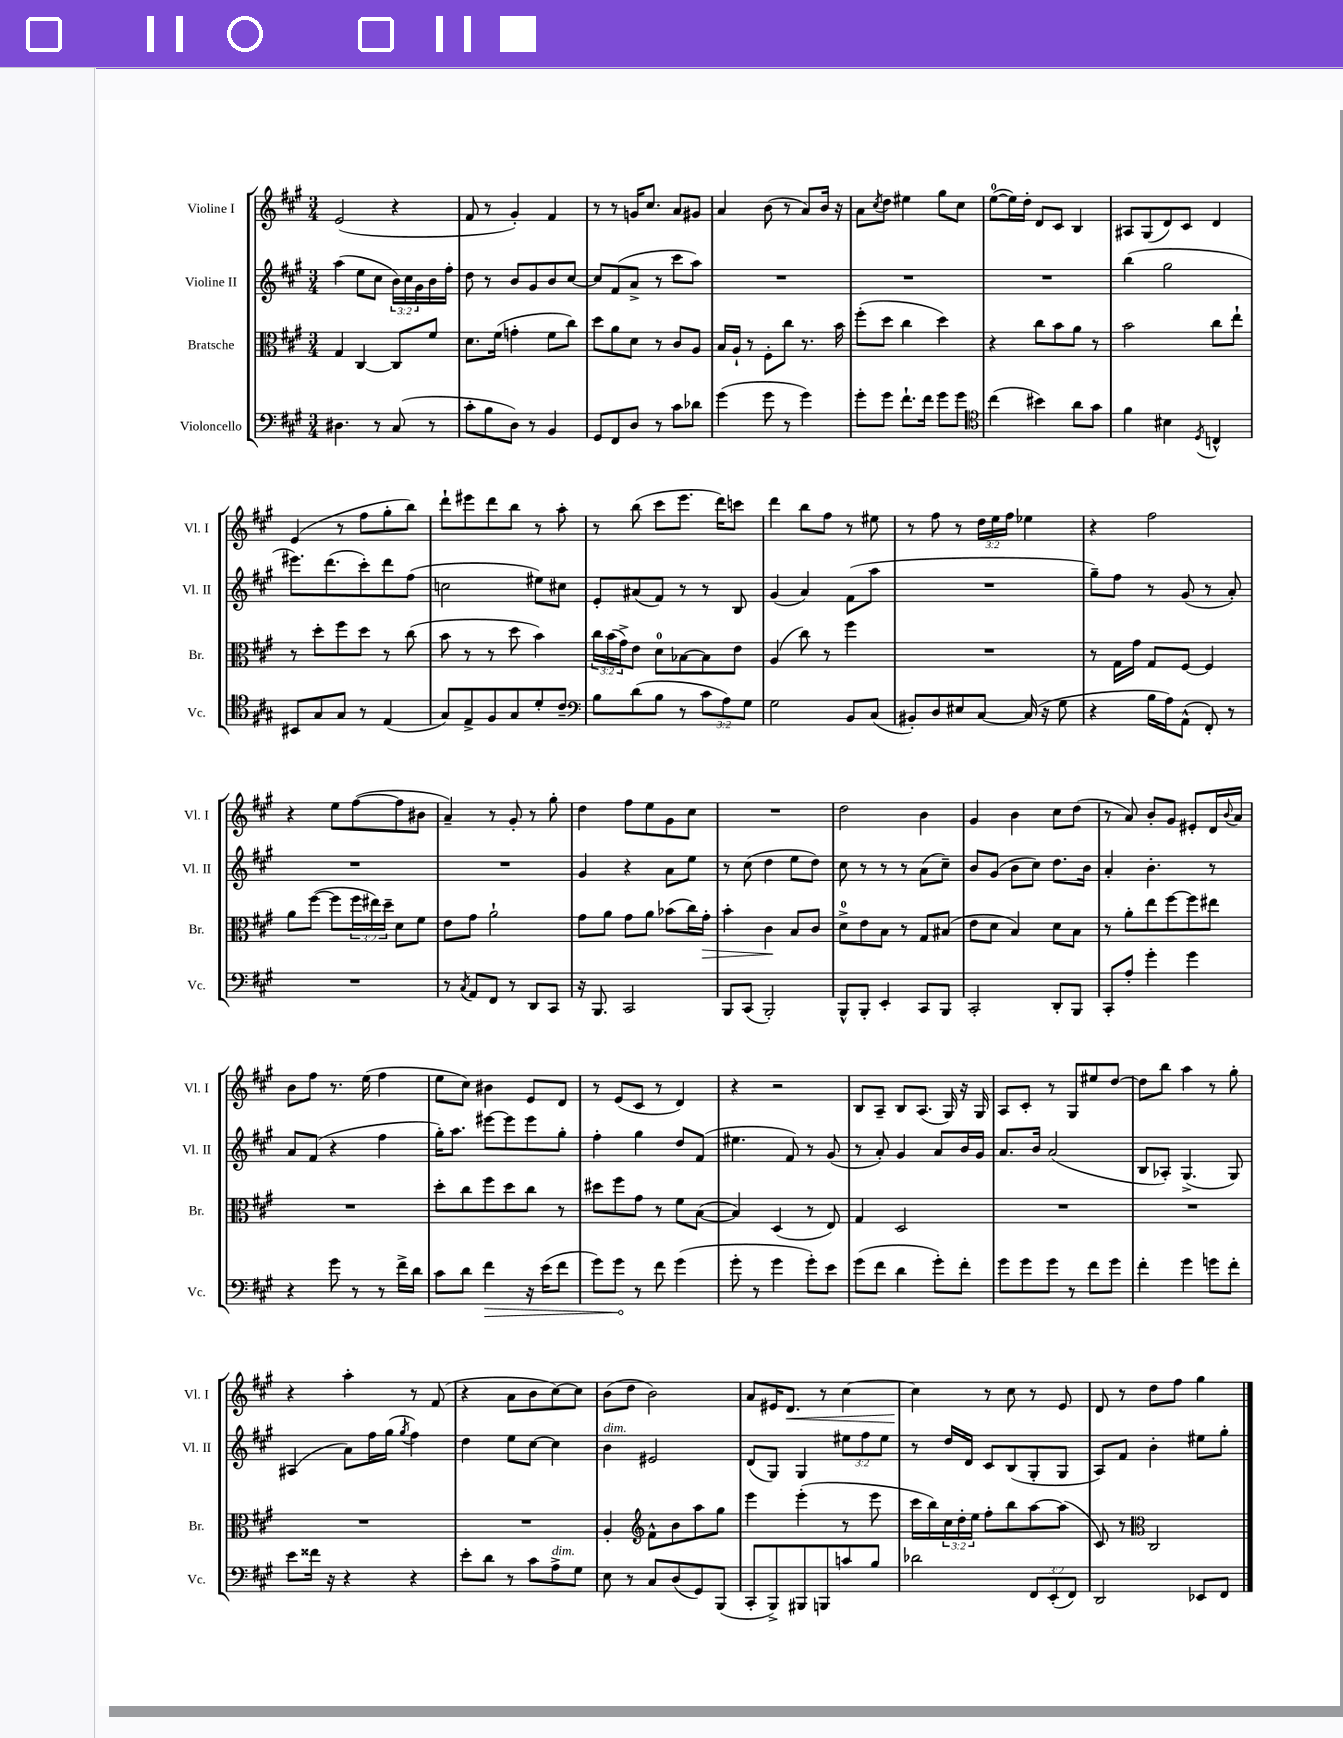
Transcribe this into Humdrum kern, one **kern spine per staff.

**kern	**dynam	**kern	**dynam	**kern	**kern	**dynam
*part4	*part4	*part3	*part3	*part2	*part1	*part1
*staff4	*staff4	*staff3	*staff3	*staff2	*staff1	*staff1
*I"Violoncello	*	*I"Bratsche	*	*I"Violine II	*I"Violine I	*
*I'Vc.	*	*I'Br.	*	*I'Vl. II	*I'Vl. I	*
*clefF4	*	*clefC3	*	*clefG2	*clefG2	*
*k[f#c#g#]	*	*k[f#c#g#]	*	*k[f#c#g#]	*k[f#c#g#]	*
*M3/4	*	*M3/4	*	*M3/4	*M3/4	*
=1	=1	=1	=1	=1	=1	=1
4.D#X\	.	4G#/	.	(4aa\	(2e/	.
.	.	[4C#/	.	8ee\L	.	.
8r	.	.	.	8cc#\J	.	.
(8C#/	.	8C#/L]	.	24b\LL)	4r	.
.	.	.	.	24cc#\	.	.
.	.	.	.	24g#\	.	.
8r	.	8f#/J	.	16b\	.	.
.	.	.	.	16ff#'\JJ	.	.
=2	=2	=2	=2	=2	=2	=2
8c#'\L	.	8.d\L	.	8dd\	8f#/	.
8B\	.	.	.	8r	8r	.
.	.	(16f#\Jk	.	.	.	.
8D\J)	.	4gn'\	.	8b/L	4g#'/)	.
8r	.	.	.	8g#/	.	.
4BB/	.	8f#\L	.	8b/	4f#/	.
.	.	8cc#\J)	.	[8cc#/J	.	.
=3	=3	=3	=3	=3	=3	=3
8GG#/L	.	8dd\L	.	8cc#/L]	8r	.
8FF#/	.	8a\	.	(8f#/	8r	.
8D/J	.	8d\J	.	8a^/J	16gn/KL	.
.	.	.	.	.	8.cc#/J	.
8r	.	8r	.	8r	.	.
8c#\L	.	8c#/L	.	8ccc#\L	8a/L	.
8d-X\J	.	8A/J	.	8aa\J)	8g#X/J	.
=4	=4	=4	=4	=4	=4	=4
(4g#\	.	16B/LL	.	2.r	4a/	.
.	.	16A`/JJ	.	.	.	.
.	.	8r	.	.	.	.
8g#\	.	8F#'\L	.	.	(8b\	.
8r	.	8cc#\J	.	.	8r	.
4g#\)	.	8.r	.	.	8a/L)	.
.	.	.	.	.	16b/Jk	.
.	.	16b\	.	.	16r	.
=5	=5	=5	=5	=5	=5	=5
8g#'\L	.	(8ff#'\L	.	2.r	8a\L	.
.	.	.	.	.	8qcc#/	.
8g#\J	.	8dd\J	.	.	8dd\J	.
8.f#`\L	.	4cc#\	.	.	4ee#X\	.
16f#\Jk	.	.	.	.	.	.
8g#\L	.	4dd\)	.	.	8gg#\L	.
8g#\J	.	.	.	.	8cc#\J	.
=6	=6	=6	=6	=6	=6	=6
*clefC4	*	*	*	*	*	*
(4cc#\	.	4r	.	2.r	([8ee\L	.
.	.	.	.	.	16ee\L])	.
.	.	.	.	.	16dd'\JJ	.
4b#X\)	.	8cc#\L	.	.	8d/L	.
.	.	8b\	.	.	8c#/J	.
8a\L	.	8a\J	.	.	4B/	.
8g#\J	.	8r	.	.	.	.
=7	=7	=7	=7	=7	=7	=7
4f#\	.	2b\	.	(4bb\	8A#X/L	.
.	.	.	.	.	(8G#/	.
4B#X\	.	.	.	2gg#\	8d/)	.
.	.	.	.	.	8c#/J	.
8qD/	.	.	.	.	.	.
4Cn^^/	.	8cc#\L	.	.	4d/	.
.	.	8ee`\J	.	.	.	.
!!LO:LB:g=z
=8	=8	=8	=8	=8	=8	=8
8BB#X/L	.	8r	.	8.eee#X\L)	(4e/	.
8G#/	.	8dd'\L	.	.	.	.
.	.	.	.	(8.ddd\	.	.
8G#/J	.	8ff#\	.	.	8r	.
8r	.	8dd\J	.	8ccc#'\)	8ff#\L	.
(4E/	.	8r	.	8ddd\	8gg#'\	.
.	.	(8cc#\	.	(8ff#\J	8bb\J)	.
=9	=9	=9	=9	=9	=9	=9
8G#/L)	.	8b\	.	2ccn\	8ddd`\L	.
8E^/	.	8r	.	.	8eee#X\	.
8F#/	.	8r	.	.	8ddd\	.
8G#/	.	8dd\	.	.	8bb\J	.
8d'/	.	4b\)	.	8ee#X\L)	8r	.
8c#~/J	.	.	.	8cc#X\J	8aa'\	.
=10	=10	=10	=10	=10	=10	=10
*clefF4	*	*	*	*	*	*
8B\L	.	24cc#\LL	.	8e'/L	8r	.
.	.	(24b\	.	.	.	.
.	.	24g#^\J)	.	.	.	.
(8d\	.	8e\J	.	(8a#X/	(8bb\	.
8B\J	.	8d\L	.	8f#/J)	8ccc#\L	.
8r	.	[8B-X\	.	8r	8.eee\J	.
12c#\L	.	8B-\]	.	8r	.	.
.	.	.	.	.	16ddd\KL)	.
12A\)	.	.	.	.	.	.
.	.	8e\J	.	8B/	8cccn\J	.
12G#\J	.	.	.	.	.	.
=11	=11	=11	=11	=11	=11	=11
2G#\	.	(4A/	.	(4g#/	4ddd\	.
.	.	8cc#\)	.	4a/)	8bb\L	.
.	.	8r	.	.	8ff#\J	.
8BB/L	.	4ff#\	.	(8f#\L	8r	.
(8C#/J	.	.	.	8aa\J	8ee#X\	.
=12	=12	=12	=12	=12	=12	=12
8BB#X'/L)	.	2.r	.	2.r	8r	.
8D/	.	.	.	.	8ff#\	.
8E#X/	.	.	.	.	8r	.
[8C#/J	.	.	.	.	24dd\LL	.
.	.	.	.	.	24ee\	.
.	.	.	.	.	24ff#\JJ	.
(16C#/]	.	.	.	.	4ee-X\	.
16r	.	.	.	.	.	.
8G#\	.	.	.	.	.	.
=13	=13	=13	=13	=13	=13	=13
4r	.	8r	.	8gg#~\L)	4r	.
.	.	16G#\LL	.	8ff#\J	.	.
.	.	16g#\JJ	.	.	.	.
16B\LL	.	8G#/L	.	8r	2ff#\	.
16A\J)	.	.	.	.	.	.
(8AA^^\J	.	[8F#/J	.	(8g#/	.	.
8FF#'/)	.	4F#/]	.	8r	.	.
8r	.	.	.	8a'/)	.	.
!!LO:LB:g=z
=14	=14	=14	=14	=14	=14	=14
2.r	.	8a\L	.	2.r	4r	.
.	.	([8ff#\J	.	.	.	.
.	.	8ff#\L]	.	.	8ee\L	.
.	.	24ff#\L	.	.	([8ff#\	.
.	.	24ee#X\)	.	.	.	.
.	.	24dd~\JJ	.	.	.	.
.	.	8d\L	.	.	8ff#\]	.
.	.	8f#\J	.	.	8b#X\J	.
=15	=15	=15	=15	=15	=15	=15
8r	.	8e\L	.	2.r	4a~/)	.
8qC#/	.	.	.	.	.	.
8AA/L	.	8g#\J	.	.	.	.
8FF#/J	.	2a`\	.	.	8r	.
8r	.	.	.	.	8g#'/	.
8DD/L	.	.	.	.	8r	.
8CC#/J	.	.	.	.	8gg#'\	.
=16	=16	=16	=16	=16	=16	=16
16r	.	8g#\L	.	4g#/	4dd\	.
8.BBB/	.	.	.	.	.	.
.	.	8a\J	.	.	.	.
2CC#/	.	8g#\L	.	4r	8ff#\L	.
.	.	8a\J	.	.	8ee\	.
.	.	(8b-X\L	.	8a\L	8g#\	.
.	.	16cc#\L)	.	8ee\J	8cc#\J	.
!	!	!	!LO:HP:b	!	!	!
.	.	16g#'\JJ	>	.	.	.
=17	=17	=17	=17	=17	=17	=17
8BBB/L	.	4b'\	.	8r	2.r	.
(8CC#/J	.	.	.	(8cc#\	.	.
2BBB'/)	.	4c#\	.	4dd\	.	.
.	.	8B/L	]	8ee\L	.	.
.	.	8c#/J	.	8dd\J)	.	.
=18	=18	=18	=18	=18	=18	=18
8BBB^^/L	.	8d^\L	.	8cc#\	2dd\	.
8BBB'/J	.	8e\	.	8r	.	.
4EE'/	.	8B\J	.	8r	.	.
.	.	8r	.	8r	.	.
8CC#/L	.	8G#/L	.	(8a\L	4b\	.
8BBB/J	.	(8B#X/J	.	8cc#~\J)	.	.
=19	=19	=19	=19	=19	=19	=19
2CC#'/	.	8e\L	.	8b/L	4g#/	.
.	.	8d\J	.	(8g#/J	.	.
.	.	4B/)	.	8b\L	4b\	.
.	.	.	.	8cc#\J)	.	.
8DD'/L	.	8d\L	.	8.dd\L	8cc#\L	.
8BBB/J	.	8B\J	.	.	(8dd\J	.
.	.	.	.	16b\Jk	.	.
=20	=20	=20	=20	=20	=20	=20
8CC#'/L	.	8r	.	4a'/	8r	.
8A'/J	.	8a'\L	.	.	8a/)	.
4g#'\	.	8ee\	.	4.b'\	8b'/L	.
.	.	[8ff#\	.	.	8g#/J	.
4g#\	.	8ff#\]	.	.	8e#X'/L	.
.	.	8ee#X\J	.	8r	16d/L	.
.	.	.	.	.	8qqb/	.
.	.	.	.	.	16a/JJ	.
!!LO:LB:g=z
=21	=21	=21	=21	=21	=21	=21
4r	.	2.r	.	8a/L	8b\L	.
.	.	.	.	(8f#/J	8ff#\J	.
8g#\	.	.	.	4r	8.r	.
8r	.	.	.	.	.	.
.	.	.	.	.	(16ee\	.
8r	.	.	.	4ff#\	4ff#\	.
16f#^\LL	.	.	.	.	.	.
16d\JJ	.	.	.	.	.	.
=22	=22	=22	=22	=22	=22	=22
8c#\L	.	8dd'\L	.	16gg#'\KL)	8ee\L	.
.	.	.	.	8.aa\J	.	.
8d\J	.	8cc#\	.	.	8cc#\J)	.
!	!LO:HP:b	!	!	!	!	!
4f#\	>	8ff#\	.	[8eee#X\L	4b#X\	.
.	.	8dd\	.	8eee#\]	.	.
16r	.	8cc#\J	.	8eee#\	8e/L	.
(16e\KL	.	.	.	.	.	.
8f#\J	.	8r	.	8gg#'\J	8d/J	.
=23	=23	=23	=23	=23	=23	=23
8g#\L)	.	8dd#X\L	.	4ff#'\	8r	.
8g#\J	.	8ff#\	.	.	(8e/L	.
8r	]	8g#\J	.	4gg#\	8c#/J	.
8f#\	.	8r	.	.	8r	.
(4g#\	.	8f#\L	.	8dd/L	4d/)	.
.	.	([8B\J	.	(8f#/J	.	.
=24	=24	=24	=24	=24	=24	=24
8g#'\	.	4B/])	.	4.ee#X\	4r	.
8r	.	.	.	.	.	.
4g#\	.	(4D/	.	.	2r	.
.	.	.	.	8f#/)	.	.
8g#'\L)	.	8r	.	8r	.	.
8e\J	.	8E/)	.	(8g#/	.	.
=25	=25	=25	=25	=25	=25	=25
(8g#\L	.	4G#/	.	8r	8B/L	.
8f#\J	.	.	.	8a'/)	8A~/J	.
4d\	.	2D/	.	4g#/	8B/L	.
.	.	.	.	.	(8.A/J	.
8g#'\L)	.	.	.	8a/L	.	.
.	.	.	.	.	16G#/)	.
8f#'\J	.	.	.	16b/L	16r	.
.	.	.	.	16g#/JJ	16G#/	.
=26	=26	=26	=26	=26	=26	=26
8g#\L	.	2.r	.	8.a/L	8A/L	.
8g#\	.	.	.	.	8c#'/J	.
.	.	.	.	16b/Jk	.	.
8g#\J	.	.	.	(2a/	8r	.
8r	.	.	.	.	8G#/L	.
8f#\L	.	.	.	.	8ee#X/	.
8g#\J	.	.	.	.	[8dd/J	.
=27	=27	=27	=27	=27	=27	=27
4f#'\	.	2.r	.	8B/L	8dd\L]	.
.	.	.	.	8A-X'/J)	8bb\J	.
4g#\	.	.	.	(4.G#^/	4aa\	.
8gn\L	.	.	.	.	8r	.
8f#'\J	.	.	.	8G#/)	8gg#'\	.
!!LO:LB:g=z
=28	=28	=28	=28	=28	=28	=28
8e\L	.	2.r	.	(4A#X/	4r	.
16f##X\Jk	.	.	.	.	.	.
16r	.	.	.	.	.	.
4r	.	.	.	8a\L)	4aa'\	.
.	.	.	.	16ff#\L	.	.
.	.	.	.	(16gg#\JJ	.	.
.	.	.	.	8qgg#/	.	.
4r	.	.	.	4ff#\)	8r	.
.	.	.	.	.	(8f#/	.
=29	=29	=29	=29	=29	=29	=29
8e'\L	.	2.r	.	4dd\	4r	.
8d\J	.	.	.	.	.	.
8r	.	.	.	8ee\L	8a\L	.
8c#\L	.	.	.	[8cc#\J	8b\	.
!LO:TX:a:i:t=dim.	!	!	!	!	!	!
8A^\	.	.	.	4cc#\]	[8cc#\)	.
8G#\J	.	.	.	.	8cc#\J]	.
=30	=30	=30	=30	=30	=30	=30
!	!	!	!	!LO:TX:a:i:t=dim.	!	!
8E\	.	4A'/	.	4b\	(8b\L	.
8r	.	.	.	.	8dd\J	.
*	*	*clefG2	*	*	*	*
8C#/L	.	8f#^^\L	.	2e#X/	2b\)	.
(8D/	.	8b\	.	.	.	.
8GG#/)	.	8aa\	.	.	.	.
(8BBB/J	.	8gg#\J	.	.	.	.
=31	=31	=31	=31	=31	=31	=31
8CC#'/L	.	4eee\	.	(8d/L	8a/L	.
8BBB^/)	.	.	.	8G#/J)	16e#X/K	.
!	!	!	!	!	!	!LO:HP:b
.	.	.	.	.	8.d/J	<
8BBB#X/	.	(4eee'\	.	4G#/	.	.
8BBBn/	.	.	.	.	8r	.
8cn/	.	8r	.	12ee#X\L	[4cc#\	.
.	.	.	.	12ff#\	.	.
8B/J	.	8eee\	.	.	.	.
.	.	.	.	12ee#\J	.	.
=32	=32	=32	=32	=32	=32	=32
2d-X\	.	16ccc#\LL	.	8r	4cc#\]	.
.	.	16bb\)	.	.	.	.
.	.	24cc#\	.	16dd/LL	.	.
.	.	24dd'\	.	.	.	.
.	.	.	.	16d/JJ	.	.
.	.	24ee\JJ	.	.	.	.
.	.	8ff#'\L	.	8c#/L	8r	[
.	.	8bb\	.	(8B/	8cc#\	.
12FF#/L	.	[8aa\	.	8G#'/	8r	.
(12EE'/	.	.	.	.	.	.
.	.	(8aa\J]	.	8G#/J	8e/	.
12FF#/J)	.	.	.	.	.	.
=33	=33	=33	=33	=33	=33	=33
2DD/	.	8c#/)	.	8A/L)	8d/	.
.	.	8r	.	8f#/J	8r	.
*	*	*clefC3	*	*	*	*
.	.	2C#/	.	4b'\	8dd\L	.
.	.	.	.	.	8ff#\J	.
8EE-X/L	.	.	.	8ee#X\L	4gg#\	.
8FF#/J	.	.	.	8gg#'\J	.	.
==	==	==	==	==	==	==
*-	*-	*-	*-	*-	*-	*-
